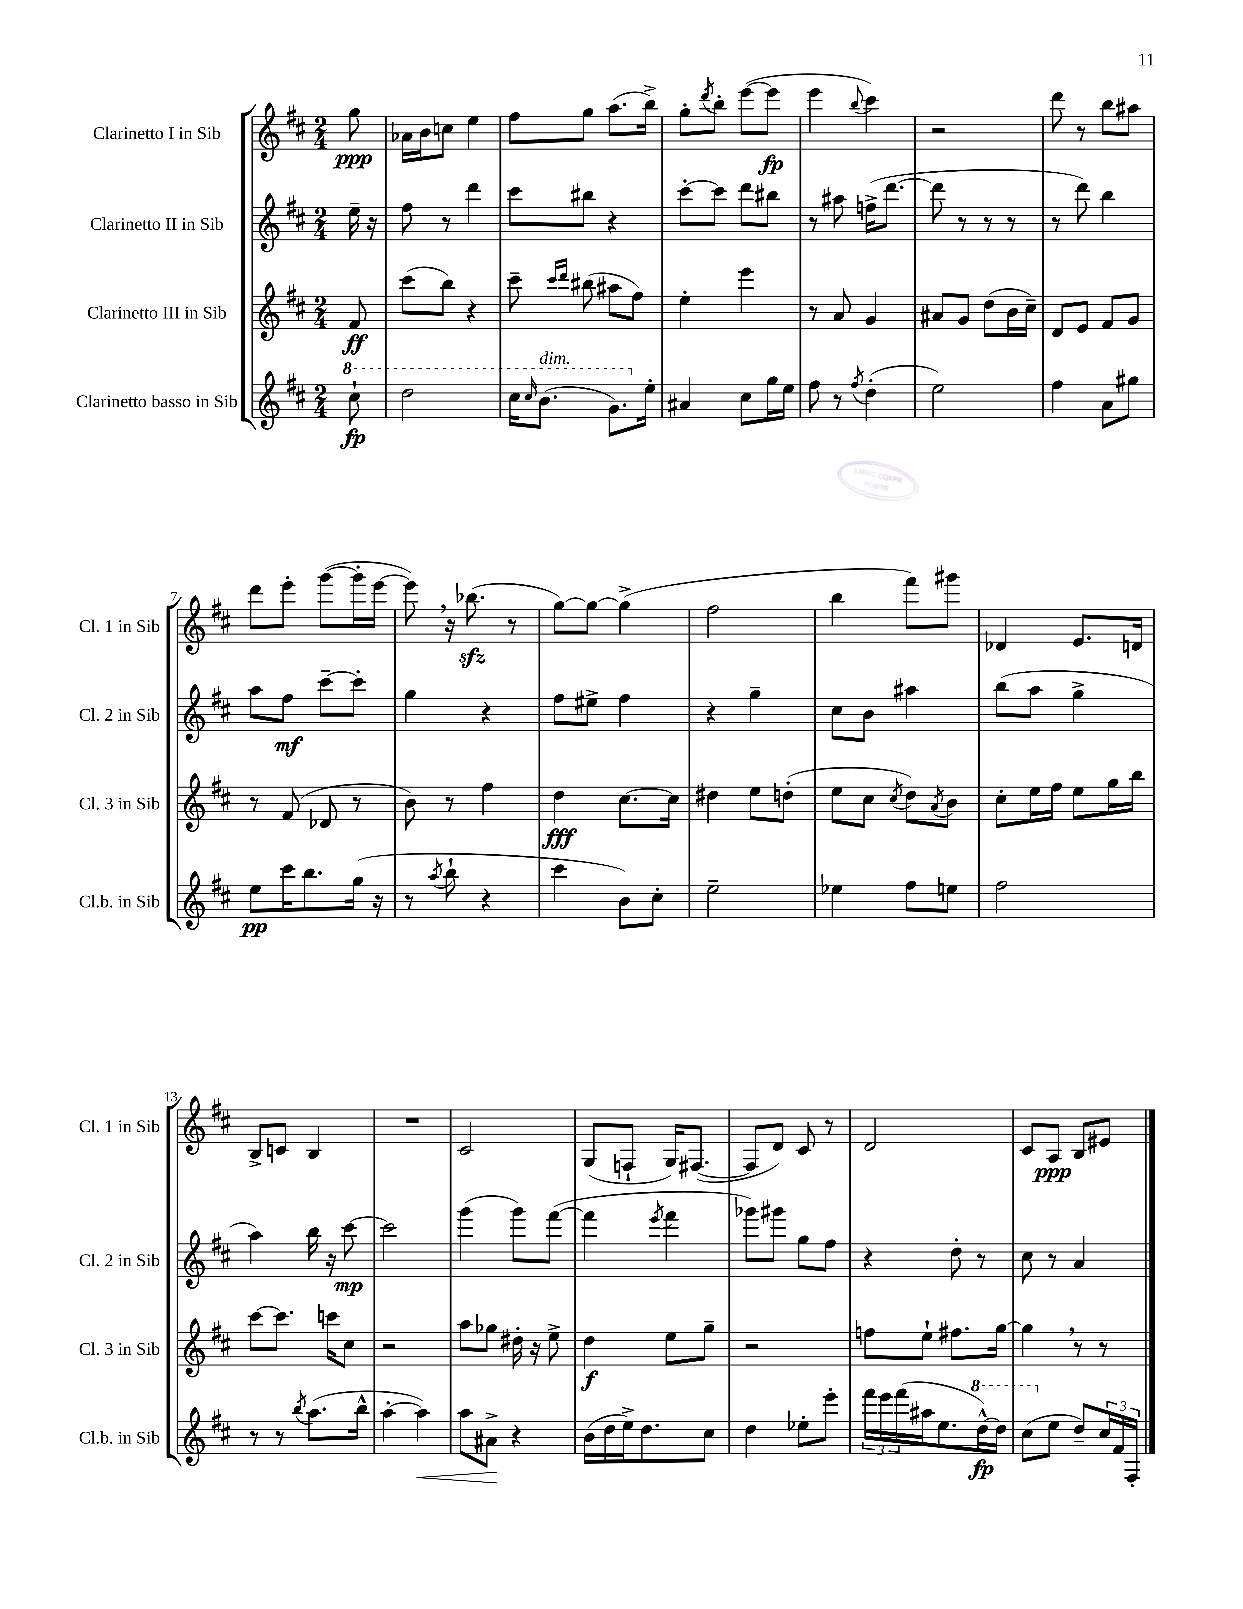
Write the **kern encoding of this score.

**kern	**kern	**kern	**kern
*staff4	*staff3	*staff2	*staff1
*clefG2	*clefG2	*clefG2	*clefG2
*k[f#c#]	*k[f#c#]	*k[f#c#]	*k[f#c#]
*M2/4	*M2/4	*M2/4	*M2/4
8ccc#`	8f#	16ee~	8gg
.	.	16r	.
=	=	=	=
2ddd	(8ccc#	8ff#	16a-
.	.	.	16b
.	8bb)	8r	8cc
.	4r	4ddd	4ee
=	=	=	=
16ccc#	8ccc#~	8ccc#	8ff#
16qqccc#	.	.	.
(8.bb	.	.	.
.	16qqccc#	.	.
.	16qqddd	.	.
.	(8bb#	8bb#	8gg
8.gg)	8aa#	4r	(8.aa
.	8ff#)	.	.
16ee'	.	.	16bb^)
=	=	=	=
4a#	4ee'	[8ccc#'	8gg'
.	.	.	8qddd
.	.	8ccc#]	8bb'
8cc#	4eee	8ddd	([8eee
16gg	.	8bb#	8eee]
16ee	.	.	.
=	=	=	=
8ff#	8r	8r	4eee
8r	8a	8aa#	.
8qff#	.	.	8qqbb
(4dd'	4g	(16ff^	4ccc#)
.	.	[8.ddd	.
=	=	=	=
2ee)	8a#	8ddd]	2r
.	8g	8r	.
.	(8dd	8r	.
.	16b	8r	.
.	16cc#~)	.	.
=	=	=	=
4ff#	8d	8r	8ddd
.	8e	8ddd)	8r
8a	8f#	4bb	8bb
8gg#	8g	.	8aa#
=	=	=	=
8ee	8r	8aa	8ddd
16ccc#	(8f#	8ff#	8eee'
8.bb	.	.	.
.	8d-	[8ccc#~	([8ggg
(16gg	8r	8ccc#']	16ggg']
16r	.	.	[16eee
=	=	=	=
8r	8b)	4gg	8eee])
8qaa	.	.	.
8bb`	8r	.	16r
.	.	.	(8.bb-
4r	4ff#	4r	.
.	.	.	8r
=	=	=	=
4ccc#	4dd	8ff#	[8gg)
.	.	8ee#^	8gg_
8b)	[8.cc#	4ff#	(4gg^]
8cc#'	.	.	.
.	16cc#]	.	.
=	=	=	=
2ee~	4dd#	4r	2ff#
.	8ee	4gg~	.
.	(8dd'	.	.
=	=	=	=
4ee-	8ee	8cc#	4bb
.	8cc#	8b	.
.	8qcc#	.	.
8ff#	8dd)	4aa#	8fff#)
.	8qa	.	.
8ee	8b	.	8ggg#
=	=	=	=
2ff#	8cc#'	(8bb	4d-
.	16ee	8aa	.
.	16ff#	.	.
.	8ee	4gg^	8.e
.	16gg	.	.
.	16bb	.	16d
=	=	=	=
8r	[8ccc#	4aa)	8B^
8r	8.ccc#]	.	8c
8qbb	.	.	.
(8.aa	.	16bb	4B
.	16ccc	16r	.
.	8cc#	[8ccc#	.
16bb^^	.	.	.
=	=	=	=
[4aa'	2r	2ccc#]	2r
4aa])	.	.	.
=	=	=	=
8aa	8aa	(4ggg	2c#
8a#^	8gg-	.	.
4r	16dd#'	8ggg)	.
.	16r	.	.
.	8ee^	([8fff#	.
=	=	=	=
(16b	4dd	4fff#]	(8G
16dd	.	.	.
16ee^)	.	.	8F`
8.dd	.	.	.
.	.	8qeee	.
.	8ee	4fff#	16G)
.	.	.	([8.F#
8cc#	8gg~	.	.
=	=	=	=
4dd	2r	8ggg-)	8F#]
.	.	8ggg#	8d)
8ee-'	.	8gg	8c#
8eee'	.	8ff#	8r
=	=	=	=
24fff#	8ff	4r	2d
24eee	.	.	.
(24fff#	.	.	.
16aa#	8ee`	.	.
8.ee	.	.	.
.	8.ff#	8dd'	.
[16ddd^^)	.	8r	.
16ddd]	[16gg	.	.
=	=	=	=
(8ccc#	4gg]	8cc#	8c#
8ee	.	8r	8A
8dd~)	8r	4a	8B
24cc#	8r	.	8e#
24f#	.	.	.
24F#'	.	.	.
==	==	==	==
*-	*-	*-	*-
